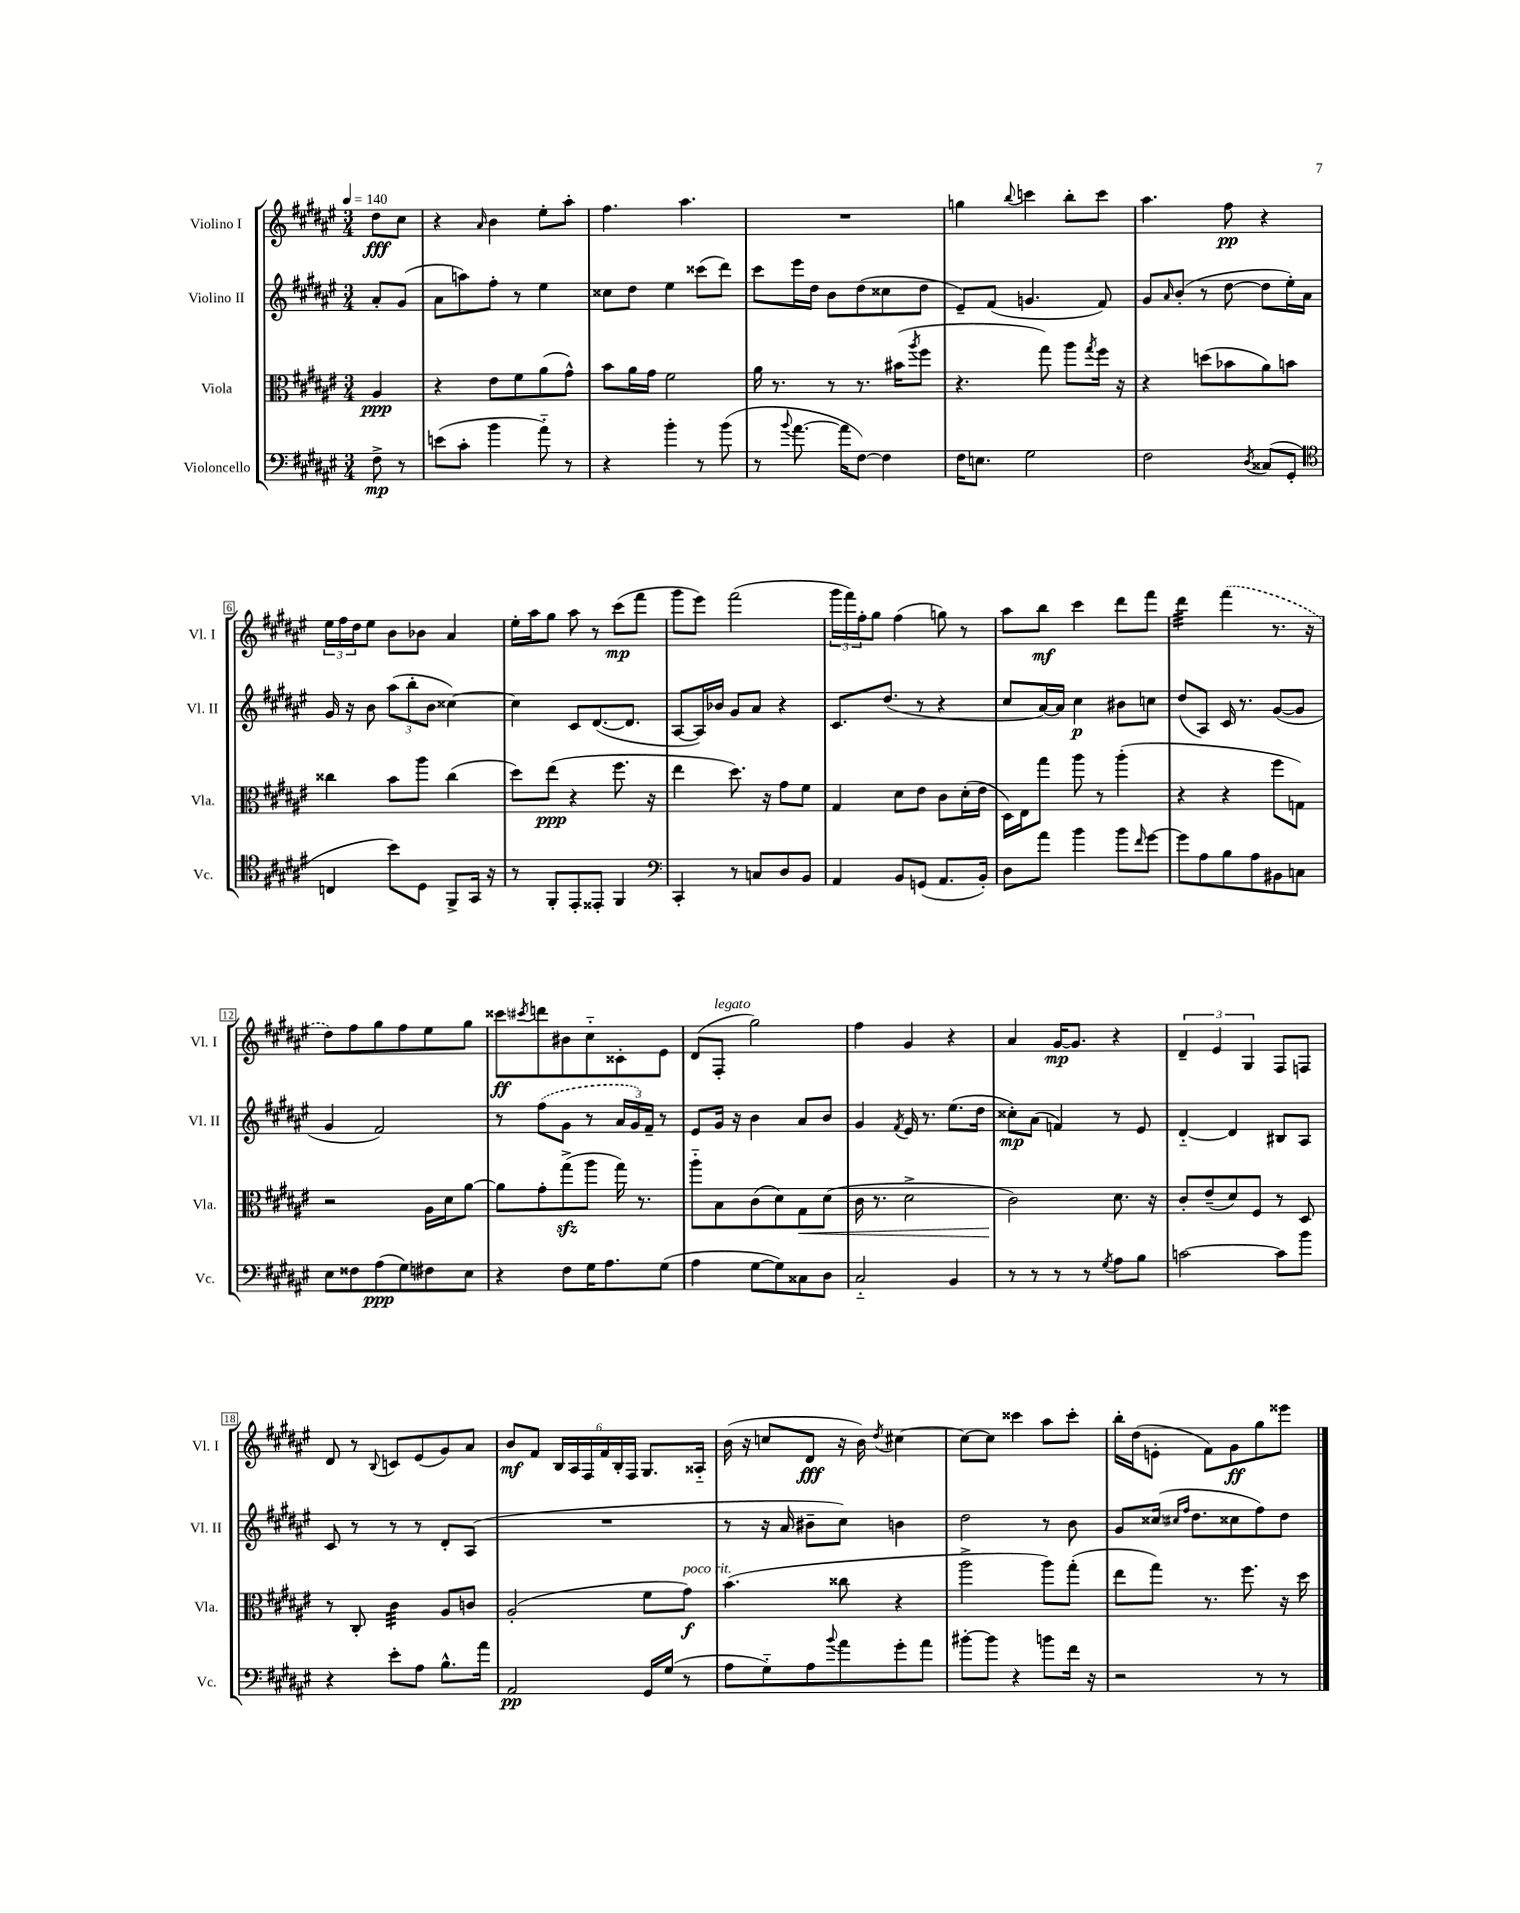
<<
\new StaffGroup <<
\new Staff = "s0" \with { instrumentName = "Violino I" shortInstrumentName = "Vl. I" } {
    \clef treble \key fis \major \numericTimeSignature \time 3/4 \partial 4 \tempo 4 = 140
    dis''8\fff cis''8 |
    r4 \grace { ais'16 } b'4 eis''8-. ais''8-. |
    fis''4. ais''4. |
    R2. |
    g''4 \appoggiatura { b''8 } c'''4 b''8-. c'''8 |
    ais''4. fis''8\pp r4 |
    \tuplet 3/2 { eis''16 fis''16 dis''16 } eis''8 b'8 bes'8 ais'4 |
    eis''16-. ais''16 gis''8 ais''8 r8 cis'''8\mp( fis'''8 |
    gis'''8 eis'''8) fis'''2( |
    \tuplet 3/2 { gis'''16 fis'''16) fis''16-. } gis''8 fis''4( g''8) r8 |
    ais''8 b''8\mf cis'''4 dis'''8 fis'''8 |
    dis'''4:32 \once \slurDashed fis'''4( r8. r16 |
    dis''8) fis''8 gis''8 fis''8 eis''8 gis''8 |
    cisis'''8\ff \acciaccatura { cis'''8 } d'''8 bis'8 cis''8-_ cisis'8-. eis'8 |
    dis'8( fis8-.^\markup { \italic "legato" } gis''2) |
    fis''4 gis'4 r4 |
    ais'4 gis'16~\mp gis'8. r4 |
    \tuplet 3/2 { dis'4-- eis'4 gis4 } fis8 f8 |
    dis'8 r8 \appoggiatura { b8 } c'8 eis'8( gis'8) ais'8 |
    b'8\mf fis'8 \tuplet 6/4 { b16 ais16 fis16 fis'16 b16-. fis16 } gis8. aisis16-_ |
    b'16( r16 c''8 dis'8\fff r16 b'16) \acciaccatura { dis''8 } cis''4~ |
    cis''8~ cis''8 cisis'''4 ais''8 cisis'''8-. |
    b''16-. dis''16( e'8-. fis'8) gis'8\ff gis''8 eisis'''8 \bar "|." |
}
\new Staff = "s1" \with { instrumentName = "Violino II" shortInstrumentName = "Vl. II" } {
    \clef treble \key fis \major \numericTimeSignature \time 3/4 \partial 4
    ais'8-. gis'8( |
    ais'8 a''8) fis''8-. r8 eis''4 |
    cisis''8 dis''8 eis''4 cisis'''8( dis'''8) |
    cis'''8 eis'''16 dis''16 b'8 dis''8( cisis''8 dis''8 |
    eis'8--) fis'8( g'4. fis'8) |
    gis'8 \grace { ais'16 } b'8-.( r8 dis''8~ dis''8 eis''16-.) ais'16 |
    gis'16 r16 b'8 \tuplet 3/2 { ais''8( b''8-. b'8 } cisis''4~) |
    cisis''4 cis'8 dis'8.~( dis'8. |
    ais8~ ais16) bes'16 gis'8 ais'8 r4 |
    cis'8. dis''8.( r8 r4 |
    cis''8 ais'16~) ais'16 cis''4\p bis'8 c''8 |
    dis''8( ais8) cis'16 r8. gis'8~( gis'8 |
    gis'4 fis'2) |
    r8 \once \slurDashed fis''8( gis'8 r8 \tuplet 3/2 { ais'16 gis'16) fis'16-- } r8 |
    eis'8 gis'16 r16 b'4 ais'8 b'8 |
    gis'4 \acciaccatura { fis'8 } eis'16 r8. eis''8.( dis''16 |
    cisis''8-.\mp) ais'8( f'4) r8 eis'8 |
    dis'4~-_ dis'4 bis8 ais8 |
    cis'8 r8 r8 r8 dis'8-. ais8( |
    R2. |
    r8 r16 ais'16 bis'8-- cis''8) b'4 |
    dis''2 r8 b'8 |
    gis'8 cisis''16( \grace { cis''16 fis''16 } dis''8. cisis''8 fis''8) dis''8 \bar "|." |
}
\new Staff = "s2" \with { instrumentName = "Viola" shortInstrumentName = "Vla." } {
    \clef alto \key fis \major \numericTimeSignature \time 3/4 \partial 4
    ais4\ppp |
    r4 eis'8 fis'8 ais'8( gis'8-^) |
    b'8 ais'16 gis'16 fis'2 |
    ais'16 r8. r8 r8. bis'16( \acciaccatura { ais''8 } fis''8 |
    r4. gis''8) ais''8 \acciaccatura { gis''8 } fis''16 r16 |
    r4 d''8( bes'8 ais'8) b'8 |
    cisis''4 b'8 ais''8 cisis''4( |
    dis''8) eis''8\ppp( r4 fis''8. r16 |
    eis''4 dis''8.) r16 gis'8 fis'8 |
    gis4 dis'8 eis'8 cis'8 dis'16-.( eis'16 |
    dis16) eis16 gis''8 ais''8 r8 ais''4-.( |
    r4 r4 fis''8 g8) |
    r2 ais16 dis'16 ais'8~ |
    ais'8 gis'8-. gis''8->\sfz( ais''8 gis''16) r8. |
    ais''8-_ b8 cis'8( dis'8) gis8\< dis'8( |
    cis'16 r8. dis'2-> |
    cis'2\!) dis'8. r16 |
    cis'8-. eis'8--( dis'8) fis8 r8 dis8 |
    r8 cis8-. cis'4:32 ais8 c'8 |
    ais2-.( fis'8 gis'8\f^\markup { \italic "poco rit." }) |
    b'4.( cisis''8 r4 |
    ais''2-> ais''8) gis''8-.( |
    eis''8 gis''8) r8. fis''8. r16 dis''16 \bar "|." |
}
\new Staff = "s3" \with { instrumentName = "Violoncello" shortInstrumentName = "Vc." } {
    \clef bass \key fis \major \numericTimeSignature \time 3/4 \partial 4
    fis8->\mp r8 |
    e'8( cis'8-. b'4 ais'8-_) r8 |
    r4 b'4-. r8 b'8( |
    r8 \appoggiatura { b'8 } ais'8.~ ais'16 fis8~) fis4 |
    fis16 e8. gis2 |
    fis2 \acciaccatura { dis8 } cisis8( gis,8-. |
    \clef tenor c4 b'8) dis8 fis,8-> gis,16 r16 |
    r8 fis,8-. eis,8-. eisis,8-. fis,4 |
    \clef bass cis,4-. r8 c8 dis8 b,8 |
    ais,4 b,8 g,8( ais,8. b,16-.) |
    dis8 ais'8 b'4 b'8 \grace { fis'16 } gis'8~ |
    gis'8 ais8 b8 ais8 bis,8 c8 |
    eis8 fisis8 ais8\ppp( gis8) fis8 eis8 |
    r4 fis8 gis16 ais8. gis8( |
    ais4 gis8~ gis8) cisis8 dis8 |
    cis2-_ b,4 |
    r8 r8 r8 r8 \acciaccatura { gis8 } ais8 b8 |
    c'2~ c'8 b'8 |
    r4 eis'8-. ais8 b8.-^ ais'16 |
    ais,2\pp gis,16 gis16( r8 |
    ais8 gis8-_) ais8 \appoggiatura { b'8 } ais'8 gis'8-. ais'8 |
    bis'8~-. bis'8 r4 b'8 fis'16 r16 |
    r2 r8 r8 \bar "|." |
}
>>
>>
\layout { \context { \Score \override BarNumber.stencil = #(make-stencil-boxer 0.1 0.3 ly:text-interface::print) } }
